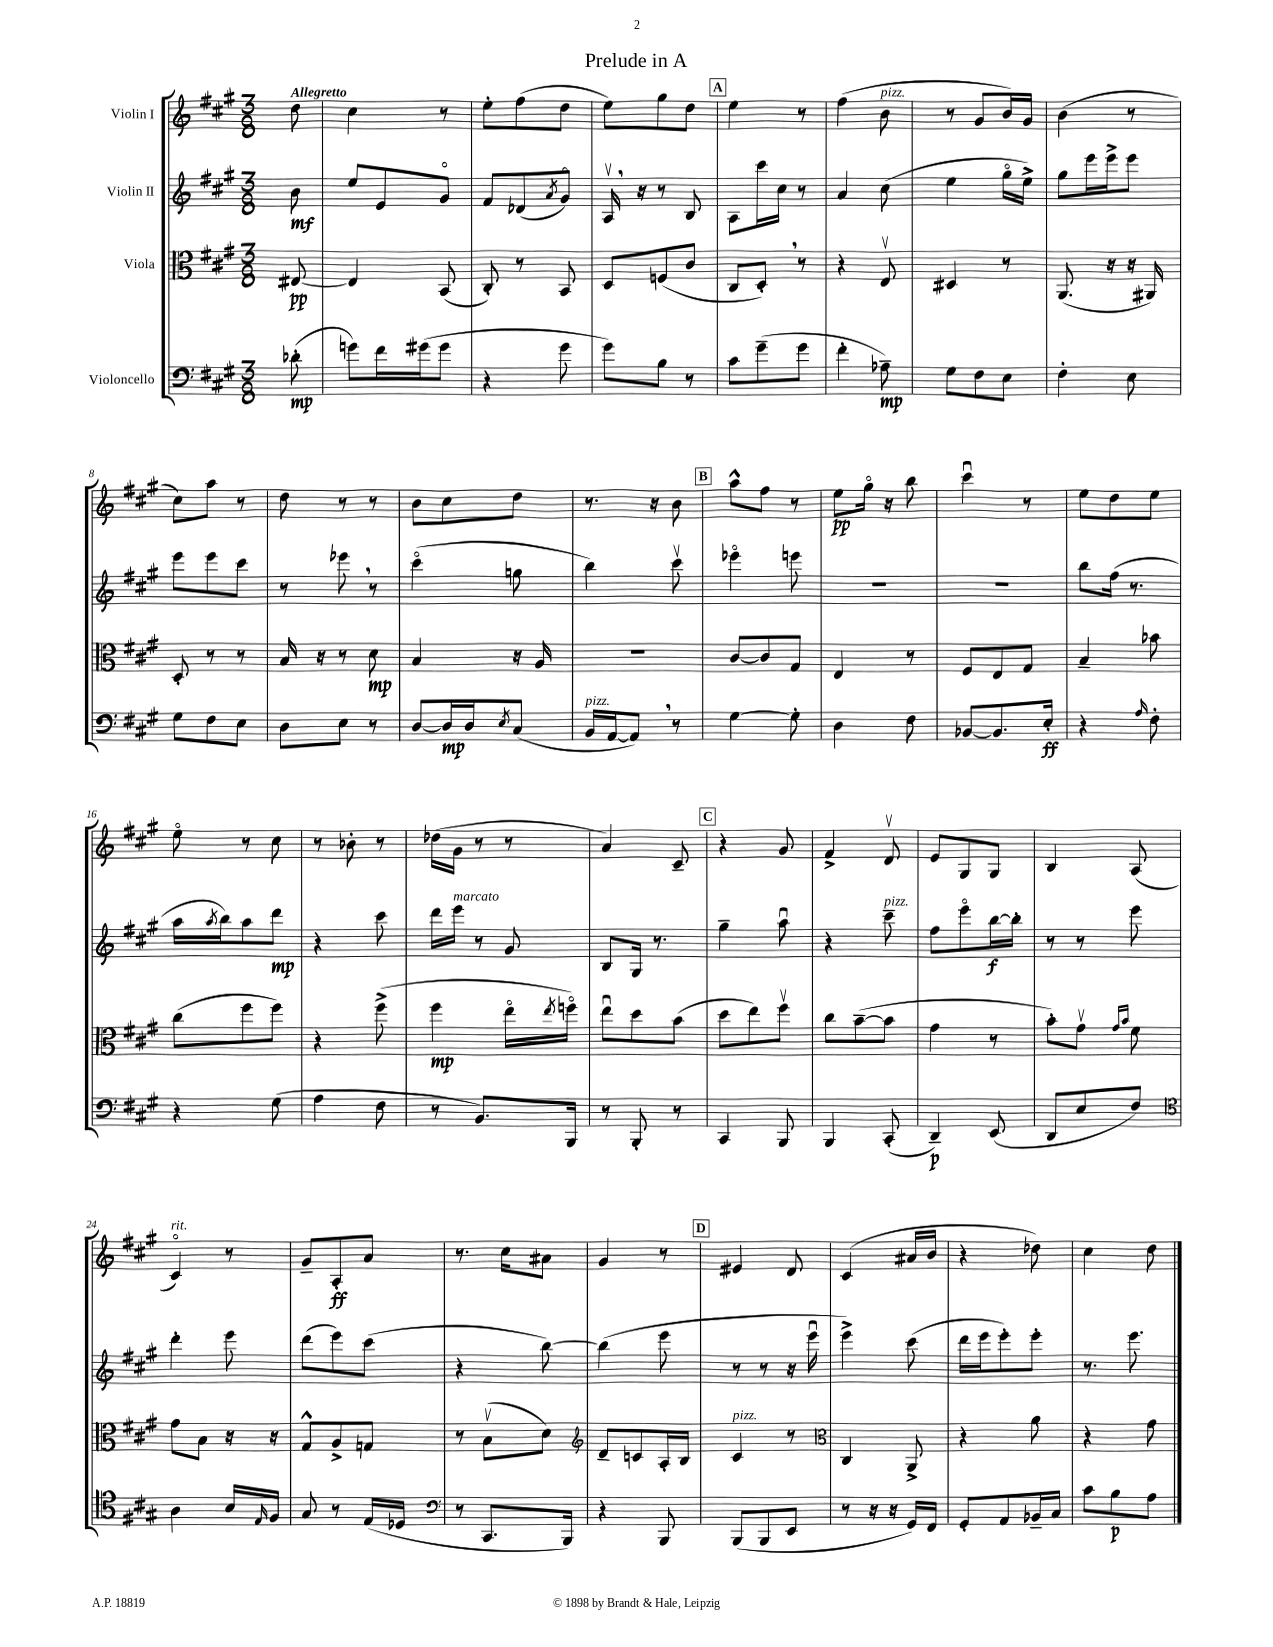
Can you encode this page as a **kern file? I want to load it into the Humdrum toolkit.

**kern	**kern	**kern	**kern
*staff4	*staff3	*staff2	*staff1
*clefF4	*clefC3	*clefG2	*clefG2
*k[f#c#g#]	*k[f#c#g#]	*k[f#c#g#]	*k[f#c#g#]
*M3/8	*M3/8	*M3/8	*M3/8
(8d-'	[8E#	8b	8dd
=	=	=	=
8g)	4E#]	8ee	4cc#
16f#	.	8e	.
(16g#	.	.	.
8g#	(8BB	8g#o	8r
=	=	=	=
4r	8C#')	8f#	8ee'
.	8r	(8d-	(8ff#
.	.	8qa	.
8g#	8BB	8g#o)	8dd
=	=	=	=
8g#)	8D	16Av	8ee)
.	.	16r	.
8B	(8F	8r	8gg#
8r	8c#	8B	8dd
=	=	=	=
8c#	8C#	8A	4ee
(8g#~	8D')	16ccc#	.
.	.	16cc#	.
8g#	8r	8r	8r
=	=	=	=
4f#'	4r	4a	(4ff#
8A-~)	8Ev	(8cc#	8b
=	=	=	=
8G#	4D#	4ee	8r
8F#	.	.	8g#
8E	8r	16gg#o	16b)
.	.	16ee^)	16g#
=	=	=	=
4F#'	(8.AA	8gg#	(4b
.	.	16eee	.
.	16r	16eee^	.
8E	16r	8eee	8r
.	16AA#)	.	.
=	=	=	=
8G#	8D'	8eee	8cc#)
8F#	8r	8eee	8aa
8E	8r	8ccc#	8r
=	=	=	=
8D	16B	8r	8dd
.	16r	.	.
8E	8r	8eee-	8r
8r	8d	8r	8r
=	=	=	=
[8D	4B	(4ccc#o	8b
16D]	.	.	8cc#
16D	.	.	.
8qE	.	.	.
(8C#	16r	8gg	8dd
.	16A	.	.
=	=	=	=
16BB	4.r	4bb)	8.r
[16AA	.	.	.
8AA])	.	.	.
.	.	.	16r
8r	.	8ccc#v	8b
=	=	=	=
[4G#	[8c#	4eee-o	8aa^^
.	8c#]	.	8ff#
8G#']	8G#	8eee	8r
=	=	=	=
4D	4E	4.r	8ee
.	.	.	16gg#o
.	.	.	16r
8F#	8r	.	8bb
=	=	=	=
[8BB-	8F#	4.r	4ccc#u
8.BB-]	8E	.	.
.	8G#	.	8r
16E'	.	.	.
=	=	=	=
4r	4B~	8bb	8ee
.	.	(16ff#	8dd
.	.	8.r	.
16qqA	.	.	.
8F#'	8b-	.	8ee
=	=	=	=
4r	(8cc#	16aa	8eeo
.	.	8qaa	.
.	.	16bb)	.
.	8ff#	8aa	8r
(8G#	8ff#)	8ddd	8cc#
=	=	=	=
4A	4r	4r	8r
.	.	.	8b-'
8F#	(8ff#^	8ccc#	8r
=	=	=	=
8r	4ff#	16ddd	(16dd-
.	.	16eee	16g#
8.BB)	.	8r	8r
.	16eeo	8g#	8r
.	8qee	.	.
16BBB	16ffo)	.	.
=	=	=	=
8r	8eeu	8B	4a)
8BBB'	8dd	16G#	.
.	.	8.r	.
8r	(8b	.	8c#~
=	=	=	=
4CC#	8dd	4gg#~	4r
.	8ee)	.	.
8BBB	8ff#v	8aau	8g#
=	=	=	=
4BBB	8cc#	4r	4f#^
.	([8b~	.	.
(8CC#'	8b]	8ccc#~	8dv
=	=	=	=
4DD~)	4g#	8ff#	8e
.	.	8eeeo	8G#
(8EE	8r	[16bb	8G#
.	.	16bb']	.
=	=	=	=
8DD	8b')	8r	4B
8E	8g#v	8r	.
.	16qqg#	.	.
.	16qqb	.	.
8F#)	8f#	8eee	(8A
=	=	=	=
*clefC4	*	*	*
4A	8g#	4ddd'	4c#o)
.	8B	.	.
16B	16r	8eee	8r
16qqE	.	.	.
16F#	16r	.	.
=	=	=	=
8G#	8G#^^	(8ddd	8g#~
8r	8A^	8eee)	8A'
(16E	8G	(8ccc#	8a
16D-	.	.	.
=	=	=	=
*clefF4	*	*	*
8r	8r	4r	8.r
8.CC#	(8Bv	.	.
.	.	.	16cc#
.	8d)	[8bb)	8a#
16BBB)	.	.	.
=	=	=	=
*	*clefG2	*	*
4r	8d~	(4bb]	4g#
.	8c	.	.
8BBB	16A'	8eee	8r
.	16B	.	.
=	=	=	=
(8BBB	4c#	8r	4e#
8BBB	.	8r	.
8EE	8r	16r	8d
.	.	16eeeu	.
=	=	=	=
*	*clefC3	*	*
8r	4C#	4eee^)	(4c#
16r	.	.	.
16r	.	.	.
16GG#)	8AA^	(8ccc#	16a#
16FF#	.	.	16b
=	=	=	=
8GG#'	4r	16ddd	4r
.	.	16eee	.
8AA	.	8eee')	.
16BB-~	8a	8eee'	8dd-)
16C#	.	.	.
=	=	=	=
8c#	4r	8.r	4cc#
8B	.	.	.
.	.	8.eee	.
8A	8g#	.	8dd
==	==	==	==
*-	*-	*-	*-
